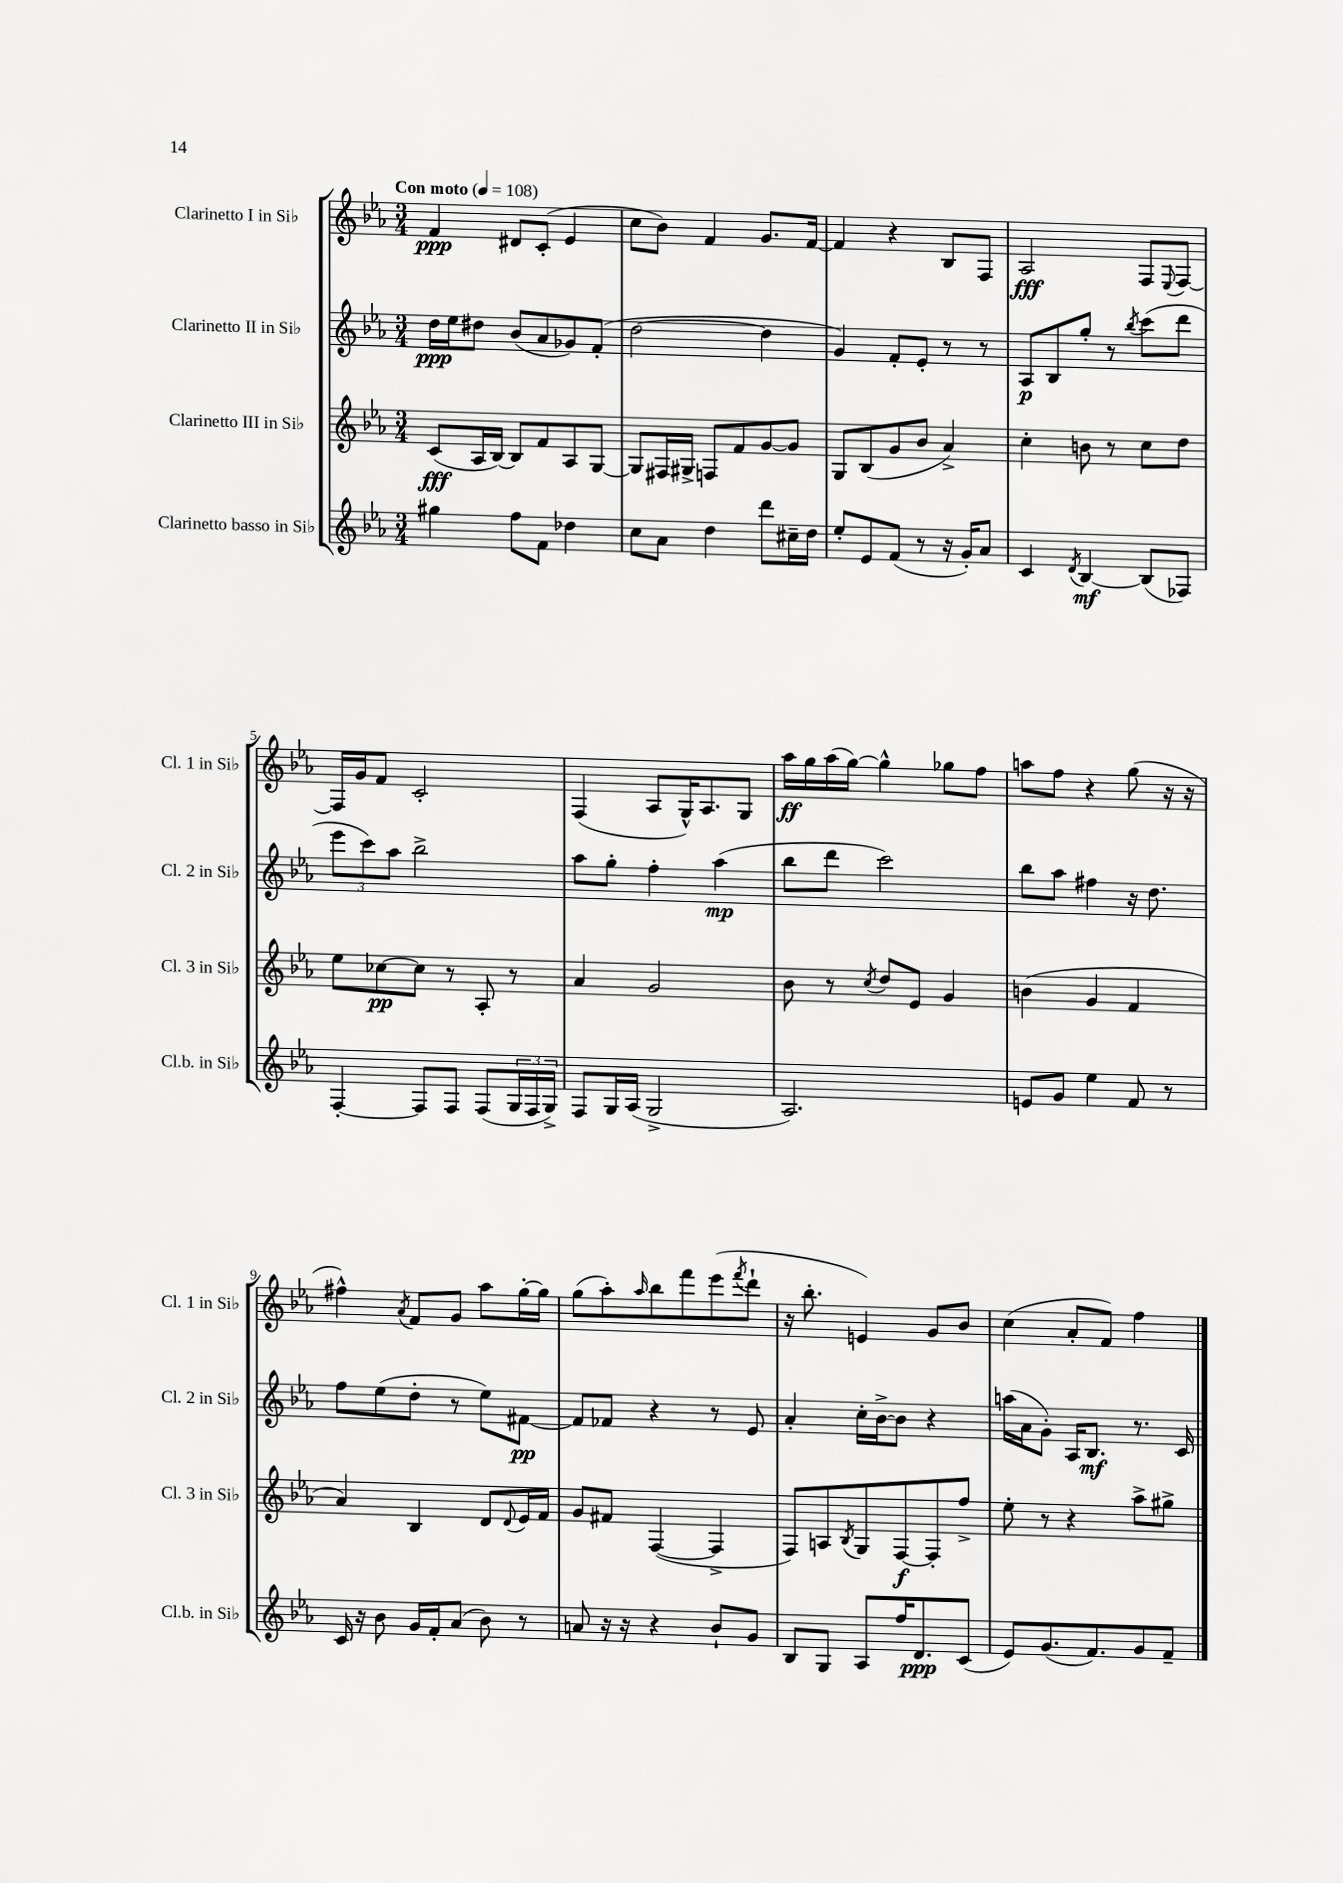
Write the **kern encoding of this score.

**kern	**dynam	**kern	**dynam	**kern	**dynam	**kern	**dynam
*part4	*part4	*part3	*part3	*part2	*part2	*part1	*part1
*staff4	*staff4	*staff3	*staff3	*staff2	*staff2	*staff1	*staff1
*I"Clarinetto basso in Si♭	*	*I"Clarinetto III in Si♭	*	*I"Clarinetto II in Si♭	*	*I"Clarinetto I in Si♭	*
*I'Cl.b. in Si♭	*	*I'Cl. 3 in Si♭	*	*I'Cl. 2 in Si♭	*	*I'Cl. 1 in Si♭	*
*clefG2	*	*clefG2	*	*clefG2	*	*clefG2	*
*k[b-e-a-]	*	*k[b-e-a-]	*	*k[b-e-a-]	*	*k[b-e-a-]	*
*M3/4	*	*M3/4	*	*M3/4	*	*M3/4	*
*MM108	*	*MM108	*	*MM108	*	*MM108	*
=1	=1	=1	=1	=1	=1	=1	=1
!	!	!	!	!	!	!LO:TX:a:B:t=Con moto	!
4gg#X\	.	(8c/L	fff	16dd\LL	ppp	4f/	ppp
.	.	.	.	16ee-\J	.	.	.
.	.	16A-/L	.	8dd#X\J	.	.	.
.	.	[16B-/JJ)	.	.	.	.	.
8ff\L	.	8B-/L]	.	(8b-/L	.	8d#X/L	.
8f\J	.	8f/	.	8a-/	.	(8c'/J	.
4dd-X\	.	8A-/	.	8g-X/)	.	4e-/	.
.	.	[8G/J	.	(8f'/J	.	.	.
=2	=2	=2	=2	=2	=2	=2	=2
8cc\L	.	8G/L]	.	[2dd\	.	8cc\L	.
8a-\J	.	16F#X/L	.	.	.	8b-\J)	.
.	.	16G#X^/JJ	.	.	.	.	.
4dd\	.	8Fn/L	.	.	.	4f/	.
.	.	8f/	.	.	.	.	.
8ddd\L	.	[8g/	.	4dd\]	.	8.g/L	.
16cc#X~\L	.	8g/J]	.	.	.	.	.
16dd\JJ	.	.	.	.	.	[16f/Jk	.
=3	=3	=3	=3	=3	=3	=3	=3
8ee-'/L	.	8G/L	.	4g/)	.	4f/]	.
8e-/	.	(8B-/	.	.	.	.	.
(8f/J	.	8g/	.	8f'/L	.	4r	.
8r	.	8b-/J	.	8e-'/J	.	.	.
16r	.	4a-^/)	.	8r	.	8B-/L	.
16g'/KL)	.	.	.	.	.	.	.
8a-/J	.	.	.	8r	.	8F/J	.
=4	=4	=4	=4	=4	=4	=4	=4
4c/	.	4cc'\	.	8A-/L	p	2A-/	fff
.	.	.	.	8B-/	.	.	.
8qd/	.	.	.	.	.	.	.
[4B-/	mf	8bn\	.	8gg'/J	.	.	.
.	.	8r	.	8r	.	.	.
.	.	.	.	8qbb-/	.	.	.
(8B-/L]	.	8cc\L	.	(8ccc\L	.	8F/L	.
.	.	.	.	.	.	8qqE-/	.
8F-X/J)	.	8dd\J	.	8ddd\J	.	[8F/J	.
!!LO:LB:g=z
=5	=5	=5	=5	=5	=5	=5	=5
[4F'/	.	8ee-\L	.	12eee-\L	.	16F/LL]	.
.	.	.	.	.	.	16g/J	.
.	.	.	.	12ccc\)	.	.	.
.	.	[8cc-X\	pp	.	.	8f/J	.
.	.	.	.	12aa-\J	.	.	.
8F/L]	.	8cc-\J]	.	2bb-^\	.	2c'/	.
8F/J	.	8r	.	.	.	.	.
(8F/L	.	8A-'/	.	.	.	.	.
24G/L	.	8r	.	.	.	.	.
24F/	.	.	.	.	.	.	.
24G^/JJ)	.	.	.	.	.	.	.
=6	=6	=6	=6	=6	=6	=6	=6
8F/L	.	4a-/	.	8aa-\L	.	(4F/	.
16G/L	.	.	.	8gg'\J	.	.	.
(16A-/JJ	.	.	.	.	.	.	.
2G^/	.	2g/	.	4ff'\	.	8A-/L	.
.	.	.	.	.	.	16G^^/K)	.
.	.	.	.	.	.	8.A-/	.
.	.	.	.	(4aa-\	mp	.	.
.	.	.	.	.	.	8G/J	.
=7	=7	=7	=7	=7	=7	=7	=7
2.A-/)	.	8b-\	.	8bb-\L	.	16aa-\LL	ff
.	.	.	.	.	.	16gg\	.
.	.	8r	.	8ddd\J	.	(16aa-\	.
.	.	.	.	.	.	[16gg\JJ)	.
.	.	8qcc/	.	.	.	.	.
.	.	8dd/L	.	2ccc\)	.	4gg^^\]	.
.	.	8e-/J	.	.	.	.	.
.	.	4g/	.	.	.	8gg-X\L	.
.	.	.	.	.	.	8ff\J	.
=8	=8	=8	=8	=8	=8	=8	=8
8en/L	.	(4bn\	.	8bb-\L	.	8aan\L	.
8g/J	.	.	.	8aa-\J	.	8ff\J	.
4ee-\	.	4g/	.	4ff#X\	.	4r	.
8f/	.	4f/	.	16r	.	(8gg\	.
.	.	.	.	8.dd\	.	.	.
8r	.	.	.	.	.	16r	.
.	.	.	.	.	.	16r	.
!!LO:LB:g=z
=9	=9	=9	=9	=9	=9	=9	=9
16c/	.	4a-/)	.	8ff\L	.	4ff#X^^\)	.
16r	.	.	.	.	.	.	.
8b-\	.	.	.	(8ee-\	.	.	.
.	.	.	.	.	.	8qa-/	.
16g/LL	.	4B-/	.	8dd'\J	.	8f/L	.
16f'/J	.	.	.	.	.	.	.
(8a-/J	.	.	.	8r	.	8g/J	.
8b-\)	.	8d/L	.	8ee-\L)	.	8aa-\L	.
.	.	8qqd/	.	.	.	.	.
8r	.	16e-/L	.	[8f#X\J	pp	[16gg'\L	.
.	.	16f/JJ	.	.	.	16gg\JJ]	.
=10	=10	=10	=10	=10	=10	=10	=10
8an/	.	8g/L	.	8f#/L]	.	(8gg\L	.
16r	.	8f#X/J	.	8f-X/J	.	8aa-'\)	.
16r	.	.	.	.	.	.	.
.	.	.	.	.	.	16qqaa-/	.
4r	.	([4F/	.	4r	.	8bb-\	.
.	.	.	.	.	.	8fff\	.
8b-`/L	.	4F^/]	.	8r	.	(8eee-\	.
.	.	.	.	.	.	8qfff/	.
8g/J	.	.	.	8e-/	.	8ddd`\J	.
=11	=11	=11	=11	=11	=11	=11	=11
8B-/L	.	8F/L)	.	4a-'/	.	16r	.
.	.	.	.	.	.	8.bb-'\	.
8G/J	.	8An/	.	.	.	.	.
.	.	8qB-/	.	.	.	.	.
8A-/L	.	8G/	.	16cc'\LL	.	4en/)	.
.	.	.	.	[16b-^\J	.	.	.
16ff/K	.	[8F/	f	8b-\J]	.	.	.
8.d/	ppp	.	.	.	.	.	.
.	.	8F'/]	.	4r	.	8g/L	.
(8c/J	.	8ff^/J	.	.	.	8b-/J	.
=12	=12	=12	=12	=12	=12	=12	=12
8e-/L)	.	8ee-'\	.	(16aan\LL	.	(4cc\	.
.	.	.	.	16a-\J	.	.	.
(8.g/	.	8r	.	8g'\J)	.	.	.
.	.	4r	.	16A-/KL	.	8a-'/L	.
8.f/)	.	.	.	8.B-/J	mf	.	.
.	.	.	.	.	.	8f/J)	.
8g/	.	8aa-^\L	.	8.r	.	4ff\	.
8f~/J	.	8gg#X^\J	.	.	.	.	.
.	.	.	.	16c/	.	.	.
==	==	==	==	==	==	==	==
*-	*-	*-	*-	*-	*-	*-	*-
